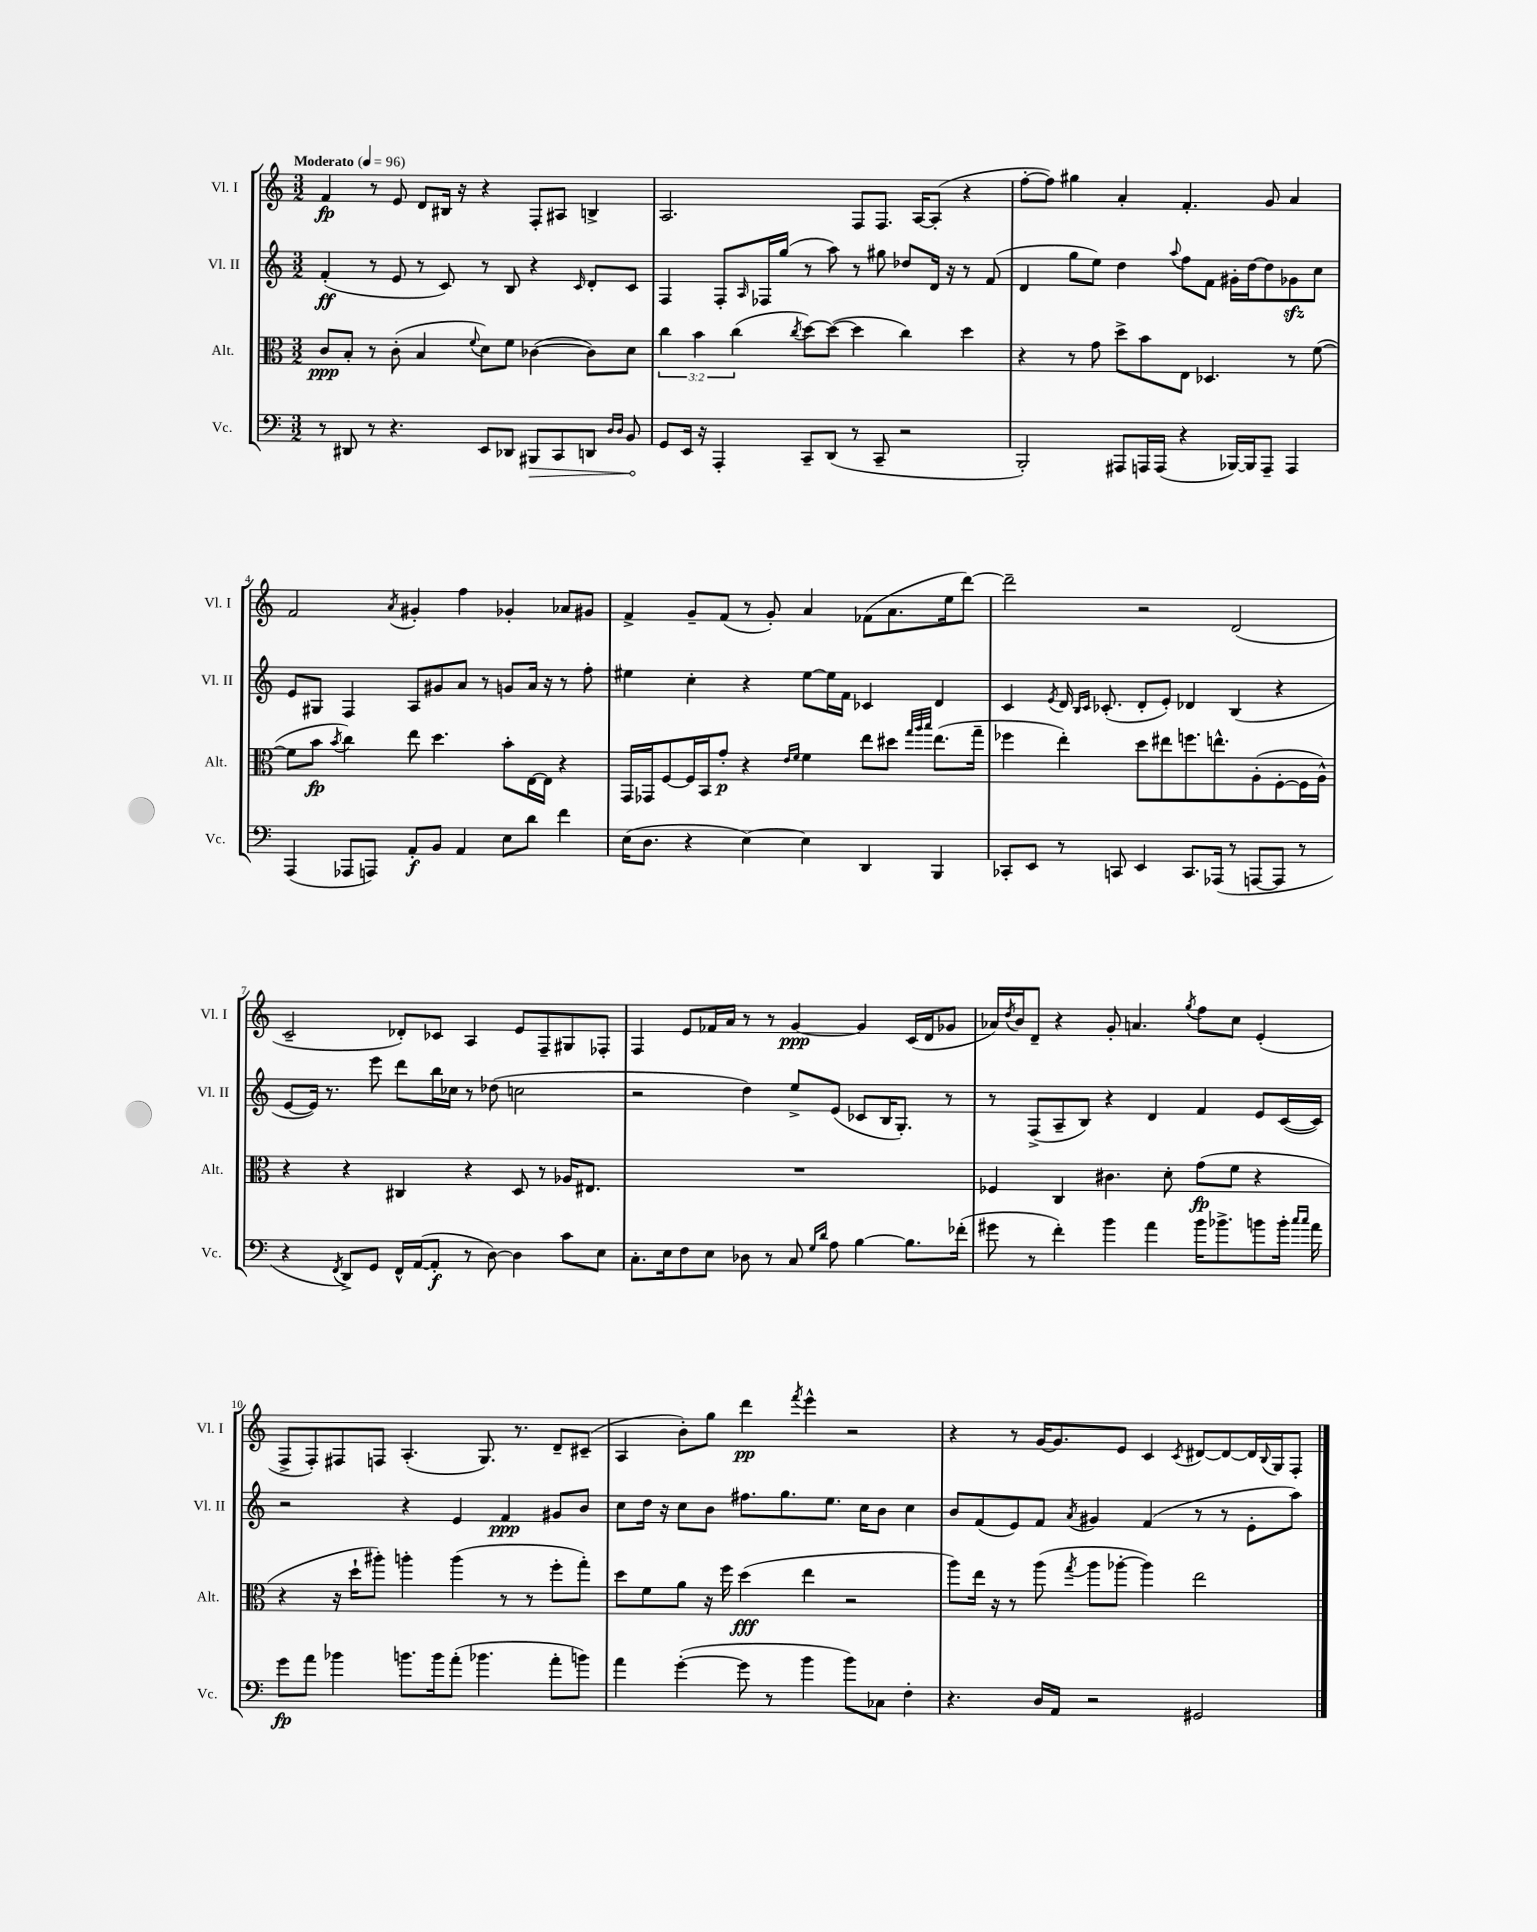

**kern	**dynam	**kern	**dynam	**kern	**dynam	**kern	**dynam
*part4	*part4	*part3	*part3	*part2	*part2	*part1	*part1
*staff4	*staff4	*staff3	*staff3	*staff2	*staff2	*staff1	*staff1
*I"Vc.	*	*I"Alt.	*	*I"Vl. II	*	*I"Vl. I	*
*I'Vc.	*	*I'Alt.	*	*I'Vl. II	*	*I'Vl. I	*
*clefF4	*	*clefC3	*	*clefG2	*	*clefG2	*
*k[]	*	*k[]	*	*k[]	*	*k[]	*
*M3/2	*	*M3/2	*	*M3/2	*	*M3/2	*
*MM96	*	*MM96	*	*MM96	*	*MM96	*
=1	=1	=1	=1	=1	=1	=1	=1
!	!	!	!	!	!	!LO:TX:a:B:t=Moderato	!
8r	.	8c/L	ppp	(4f'/	ff	4f/	fp
8DD#X/	.	8B'/J	.	.	.	.	.
8r	.	8r	.	8r	.	8r	.
4.r	.	(8c'\	.	8e/	.	8e/	.
.	.	4B/	.	8r	.	8d/L	.
.	.	.	.	8c/)	.	16B#X/Jk	.
.	.	.	.	.	.	16r	.
.	.	8qqf/	.	.	.	.	.
8EE/L	.	8d\L)	.	8r	.	4r	.
8DD-X/J	.	8f\J	.	8B/	.	.	.
!	!LO:HP:b	!	!	!	!	!	!
8BBB#X/L	>	([4c-X\	.	4r	.	8F'/L	.
8CC/	.	.	.	.	.	8A#X/J	.
.	.	.	.	16qqc/	.	.	.
8DDn/J	.	8c-\L])	.	8d'/L	.	4Bn^/	.
16qqD/LL	.	.	.	.	.	.	.
16qqD/JJ	.	.	.	.	.	.	.
8BB/	.	8d\J	.	8c/J	.	.	.
.	]	.	.	.	.	.	.
=2	=2	=2	=2	=2	=2	=2	=2
8GG/L	.	6cc\	.	4F/	.	2.A/	.
16EE/Jk	.	.	.	.	.	.	.
.	.	6b\	.	.	.	.	.
16r	.	.	.	.	.	.	.
4AAA'/	.	.	.	8F'/L	.	.	.
.	.	(6cc\	.	.	.	.	.
.	.	.	.	16qqA/	.	.	.
.	.	.	.	16F-X/L	.	.	.
.	.	.	.	(16gg/JJ	.	.	.
.	.	8qcc/	.	.	.	.	.
8CC~/L	.	[8dd\L)	.	8r	.	.	.
(8DD/J	.	(8dd\J_	.	8aa\)	.	.	.
8r	.	4dd\]	.	8r	.	8F/L	.
8CC~/	.	.	.	8gg#X\	.	8.F/J	.
2r	.	4cc\)	.	8dd-X/L	.	.	.
.	.	.	.	.	.	[16A/KL	.
.	.	.	.	16d/Jk	.	(8A'/J]	.
.	.	.	.	16r	.	.	.
.	.	4dd\	.	8r	.	4r	.
.	.	.	.	(8f/	.	.	.
=3	=3	=3	=3	=3	=3	=3	=3
2BBB'/)	.	4r	.	4d/	.	[8ff'\L	.
.	.	.	.	.	.	8ff\J])	.
.	.	8r	.	8gg\L	.	4gg#X\	.
.	.	8g\	.	8ee\J)	.	.	.
8AAA#X/L	.	8dd^\L	.	4dd\	.	4a'/	.
16AAAn/L	.	8b\	.	.	.	.	.
(16AAA/JJ	.	.	.	.	.	.	.
.	.	.	.	8qqaa/	.	.	.
4r	.	8E\J	.	8ff\L	.	4.f'/	.
.	.	4.D-X/	.	8f\J	.	.	.
[16BBB-X/LL)	.	.	.	16g#X'\LL	.	.	.
16BBB-/J]	.	.	.	[16dd\J	.	.	.
8AAA~/J	.	.	.	8dd\]	.	8g/	.
4AAA/	.	8r	.	8g-Xzz\	.	4a/	.
.	.	([8f\	.	8cc\J	.	.	.
!!LO:LB:g=z
=4	=4	=4	=4	=4	=4	=4	=4
(4AAA/	.	8f\L]	.	8e/L	.	2f/	.
.	.	8b\J	fp	8G#X/J	.	.	.
.	.	8qb/	.	.	.	.	.
8AAA-X/L	.	4cc\)	.	4F/	.	.	.
8AAAn/J)	.	.	.	.	.	.	.
.	.	.	.	.	.	8qa/	.
8AA'/L	f	8ee\	.	8A/L	.	4g#X'/	.
8BB/J	.	4.dd\	.	8g#X/	.	.	.
4AA/	.	.	.	8a/J	.	4ff\	.
.	.	.	.	8r	.	.	.
8E\L	.	8b'\L	.	8gn/L	.	4g-X'/	.
8d\J	.	[16E\L	.	16a/Jk	.	.	.
.	.	16E\JJ]	.	16r	.	.	.
4f\	.	4r	.	8r	.	8a-X/L	.
.	.	.	.	8ff'\	.	8g#X/J	.
=5	=5	=5	=5	=5	=5	=5	=5
(16E\KL	.	16GG/LL	.	4ee#X\	.	4f^/	.
8.D\J	.	16GG-X/J	.	.	.	.	.
.	.	[8F/	.	.	.	.	.
4r	.	16F/L]	.	4cc'\	.	8g~/L	.
.	.	16BB/J	.	.	.	.	.
.	.	8g'/J	p	.	.	(8f/J	.
[4E\)	.	4r	.	4r	.	8r	.
.	.	.	.	.	.	8g'/)	.
.	.	16qqe/LL	.	.	.	.	.
.	.	16qqf/JJ	.	.	.	.	.
4E\]	.	4f\	.	[8ee#\L	.	4a/	.
.	.	.	.	16ee#\L]	.	.	.
.	.	.	.	16f\JJ	.	.	.
4DD/	.	8ee\L	.	4c-X/	.	(8f-X\L	.
.	.	8dd#X\J	.	.	.	8.a\	.
.	.	32qqgg/LLL	.	.	.	.	.
.	.	32qqaa/	.	.	.	.	.
.	.	32qqbb/JJJ	.	.	.	.	.
4BBB/	.	(8.ee\L	.	4d/	.	.	.
.	.	.	.	.	.	16ee\k	.
.	.	.	.	.	.	[8ddd\J)	.
.	.	16gg~\Jk	.	.	.	.	.
=6	=6	=6	=6	=6	=6	=6	=6
8CC-X'/L	.	4ff-X\	.	4c/	.	2ddd~\]	.
8EE/J	.	.	.	.	.	.	.
.	.	.	.	8qe/	.	.	.
8r	.	4ee'\)	.	16d/	.	.	.
.	.	.	.	16qqB/LL	.	.	.
.	.	.	.	16qqc/JJ	.	.	.
.	.	.	.	(8.c-X'/	.	.	.
8CCn/	.	.	.	.	.	.	.
4EE/	.	8dd\L	.	8d'/L	.	2r	.
.	.	8ee#X\	.	8e'/J)	.	.	.
8.CC/L	.	8.ffn\	.	4d-X/	.	.	.
(16AAA-X/Jk	.	8.een^^\	.	.	.	.	.
8r	.	.	.	(4B/	.	(2d/	.
[8AAAn/L	.	(8A'\	.	.	.	.	.
8AAA/J]	.	[8F'\	.	4r	.	.	.
8r	.	16F\L]	.	.	.	.	.
.	.	16A^^\JJ)	.	.	.	.	.
!!LO:LB:g=z
=7	=7	=7	=7	=7	=7	=7	=7
4r	.	4r	.	[8e/L	.	2c~/	.
.	.	.	.	16e/Jk])	.	.	.
.	.	.	.	8.r	.	.	.
8qFF/	.	.	.	.	.	.	.
8DD^/L)	.	4r	.	.	.	.	.
8GG/J	.	.	.	8eee\	.	.	.
16FF^^/LL	.	4C#X/	.	8ddd\L	.	8d-X'/L)	.
([16AA/J	.	.	.	.	.	.	.
8AA'/J]	f	.	.	16bb\L	.	8c-X/J	.
.	.	.	.	16cc-X\JJ	.	.	.
8r	.	4r	.	8r	.	4A/	.
[8D\)	.	.	.	(8dd-X\	.	.	.
4D\]	.	8D/	.	2ccn\	.	8e/L	.
.	.	8r	.	.	.	8F~/	.
8c\L	.	16A-X/KL	.	.	.	8G#X/	.
.	.	8.E#X/J	.	.	.	.	.
8E\J	.	.	.	.	.	8F-X'/J	.
=8	=8	=8	=8	=8	=8	=8	=8
8.C'\L	.	1.r	.	2r	.	4F/	.
16E\k	.	.	.	.	.	.	.
8F\	.	.	.	.	.	8e/L	.
8E\J	.	.	.	.	.	16f-X/L	.
.	.	.	.	.	.	16a/JJ	.
8D-X\	.	.	.	4dd\)	.	8r	.
8r	.	.	.	.	.	8r	.
8C/	.	.	.	8ee^/L	.	[4g/	ppp
16qqG/LL	.	.	.	.	.	.	.
16qqd/JJ	.	.	.	.	.	.	.
8A\	.	.	.	(8e/J	.	.	.
[4B\	.	.	.	8c-X/L	.	4g/]	.
.	.	.	.	16B/K	.	.	.
.	.	.	.	8.G'/J)	.	.	.
8.B\L]	.	.	.	.	.	(16c/LL	.
.	.	.	.	.	.	16d/J	.
.	.	.	.	8r	.	8g-X/J	.
(16f-X'\Jk	.	.	.	.	.	.	.
=9	=9	=9	=9	=9	=9	=9	=9
8g#X\	.	4F-X/	.	8r	.	16a-X/LL)	.
.	.	.	.	.	.	8qdd/	.
.	.	.	.	.	.	16b/J	.
8r	.	.	.	(8F^/L	.	8d~/J	.
4f'\)	.	4C/	.	8A~/	.	4r	.
.	.	.	.	8B/J)	.	.	.
4b\	.	4.c#X\	.	4r	.	8g'/	.
.	.	.	.	.	.	4.an/	.
4a\	.	.	.	4d/	.	.	.
.	.	8d'\	.	.	.	.	.
.	.	.	.	.	.	8qgg/	.
16b\KL	.	(8g\L	fp	4f/	.	8ff\L	.
8.b-X^\	.	.	.	.	.	.	.
.	.	8f\J	.	.	.	8cc\J	.
8bn\	.	4r	.	8e/L	.	(4e'/	.
16b'\Jk	.	.	.	([16c/L	.	.	.
16qqcc/LL	.	.	.	.	.	.	.
16qqcc/JJ	.	.	.	.	.	.	.
16a\	.	.	.	16c/JJ])	.	.	.
!!LO:LB:g=z
=10	=10	=10	=10	=10	=10	=10	=10
8g\L	fp	4r	.	2r	.	8F^/L	.
8a\J	.	.	.	.	.	8F'/)	.
4b-X\	.	16r	.	.	.	8F#X/	.
.	.	16dd`\KL	.	.	.	.	.
.	.	8aa#X'\J)	.	.	.	8Fn/J	.
8.bn\L	.	4aan'\	.	4r	.	(4.A'/	.
16b\k	.	.	.	.	.	.	.
(8a'\J	.	(4aa\	.	4e/	.	.	.
4.b-X\	.	.	.	.	.	8.G/)	.
.	.	8r	.	4f/	ppp	.	.
.	.	.	.	.	.	8.r	.
.	.	8r	.	.	.	.	.
8a'\L	.	8ff'\L	.	8g#X/L	.	8d~/L	.
8bn\J)	.	8gg'\J)	.	8b/J	.	(8c#X~/J	.
=11	=11	=11	=11	=11	=11	=11	=11
4a\	.	8dd\L	.	8cc\L	.	4A/	.
.	.	8f\	.	16dd\Jk	.	.	.
.	.	.	.	16r	.	.	.
([4g'\	.	8a\J	.	8cc\L	.	8b'\L)	.
.	.	16r	.	8b\J	.	8gg\J	.
.	.	16ff\	.	.	.	.	.
8g\]	.	(4dd\	fff	8.ff#X\L	.	4ddd\	pp
8r	.	.	.	.	.	.	.
.	.	.	.	8.gg\	.	.	.
.	.	.	.	.	.	8qfff/	.
4b\	.	4ee\	.	.	.	4eee^^\	.
.	.	.	.	8.ee\J	.	.	.
8b\L)	.	2r	.	.	.	2r	.
.	.	.	.	16cc\KL	.	.	.
8C-X\J	.	.	.	8b\J	.	.	.
4F'\	.	.	.	4cc\	.	.	.
=12	=12	=12	=12	=12	=12	=12	=12
4.r	.	8aa\L)	.	8b/L	.	4r	.
.	.	16ee\Jk	.	(8f/	.	.	.
.	.	16r	.	.	.	.	.
.	.	8r	.	8e/)	.	8r	.
16D/LL	.	(8aa\	.	8f/J	.	[16g/KL	.
16AA/JJ	.	.	.	.	.	8.g/]	.
.	.	8qgg/	.	8qa/	.	.	.
2r	.	8aa\L	.	4g#X/	.	.	.
.	.	[8aa-X'\J	.	.	.	8e/J	.
.	.	4aa-\])	.	(4f/	.	4c/	.
.	.	.	.	.	.	8qc/	.
2GG#X/	.	2ee\	.	8r	.	[8d#X/L	.
.	.	.	.	8r	.	8d#/_	.
.	.	.	.	8e'\L	.	16d#/L]	.
.	.	.	.	.	.	8qqB/	.
.	.	.	.	.	.	16G/J	.
.	.	.	.	8aa\J)	.	8F'/J	.
==	==	==	==	==	==	==	==
*-	*-	*-	*-	*-	*-	*-	*-
